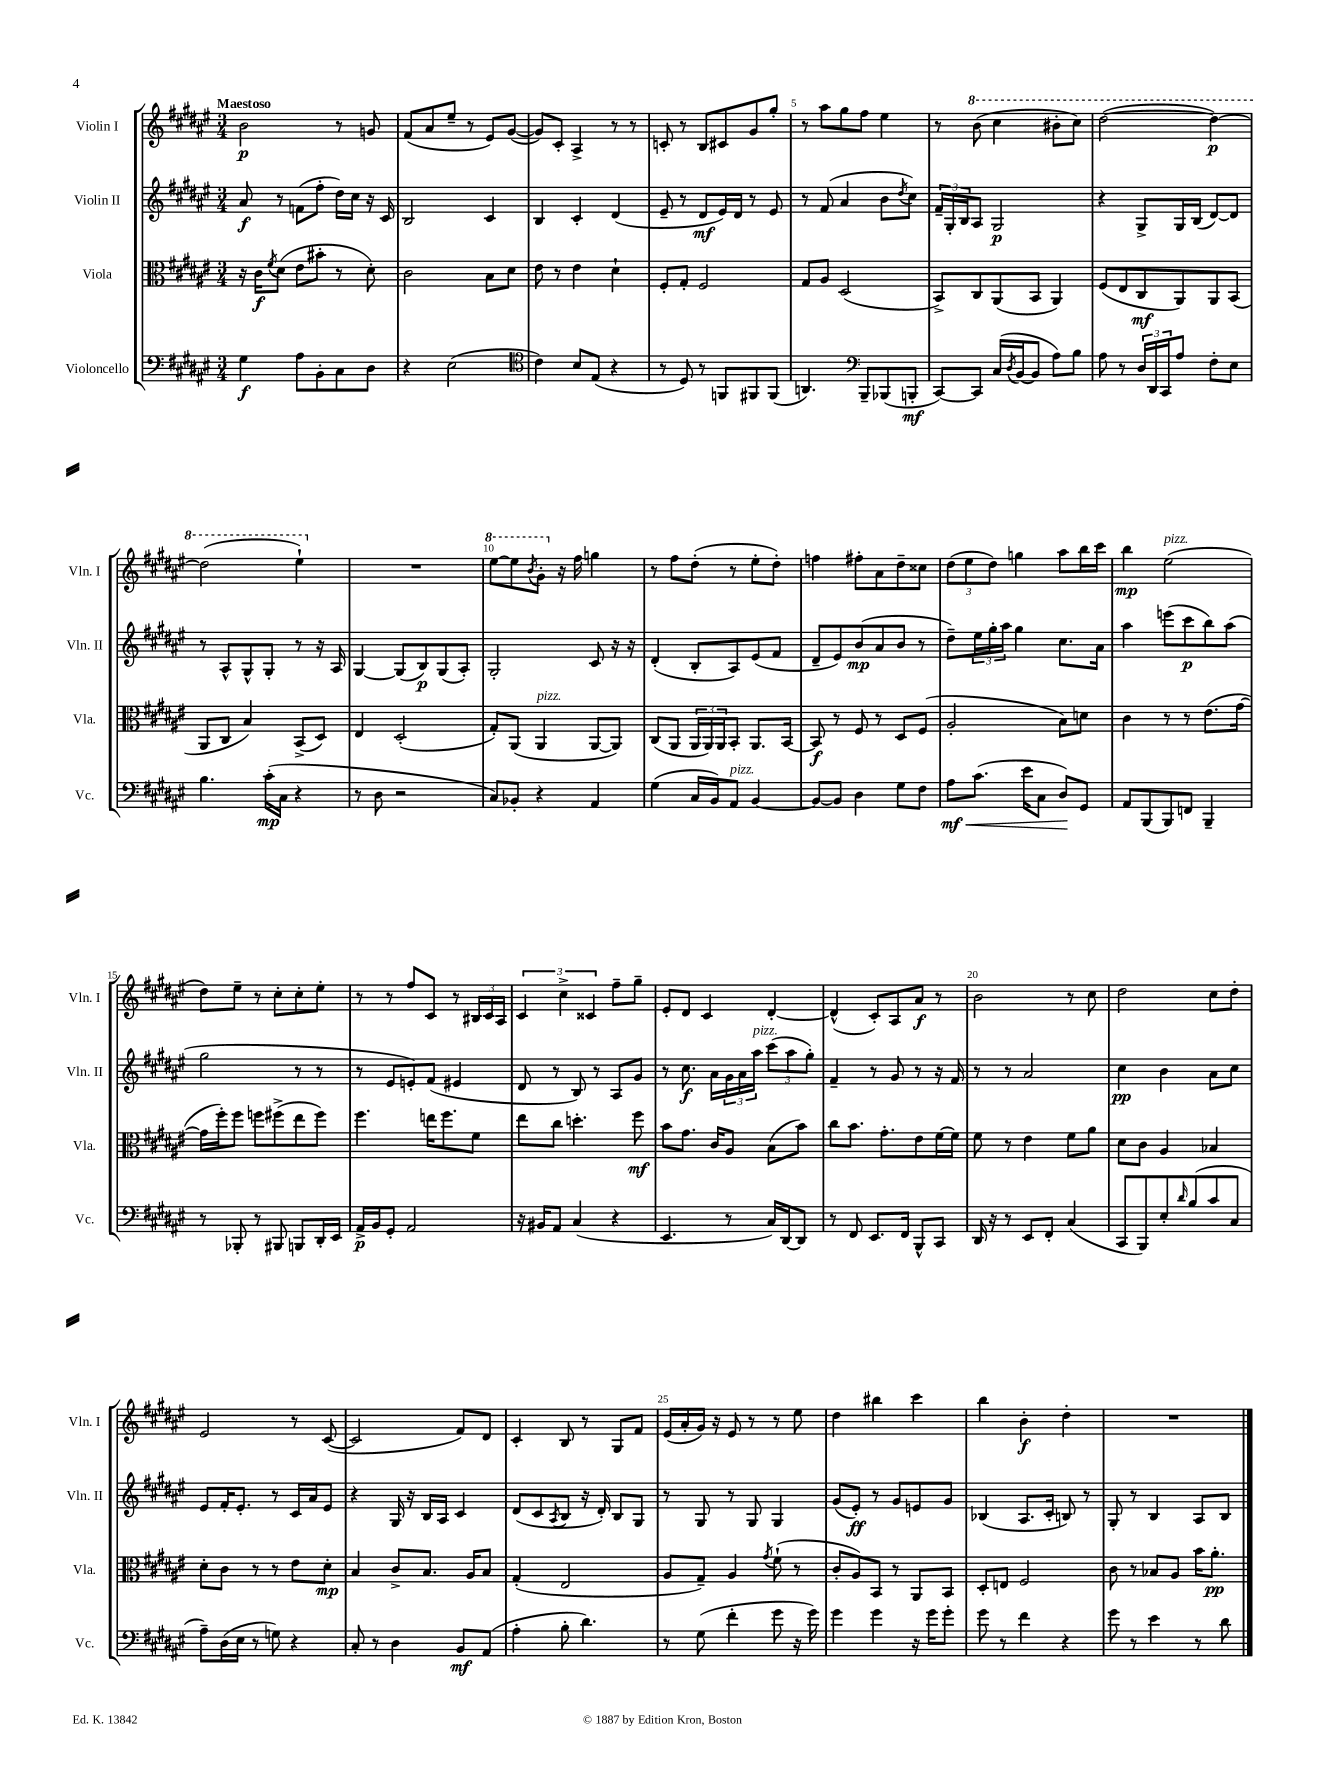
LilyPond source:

<<
\new StaffGroup <<
\new Staff = "s0" \with { instrumentName = "Violin I" shortInstrumentName = "Vln. I" } {
    \clef treble \key fis \major \numericTimeSignature \time 3/4 \tempo "Maestoso"
    b'2\p r8 g'8 |
    fis'8( ais'8 eis''8-- r8 eis'8) gis'8~( |
    gis'8) cis'8-. ais4-> r8 r8 |
    c'8-. r8 b8 cis'8 gis'8 gis''8-. |
    r8 ais''8 gis''8 fis''8 eis''4 |
    r8 \ottava #1 b''8( cis'''4 bis''8-. cis'''8) |
    dis'''2~( dis'''4~\p) |
    dis'''2( eis'''4-!) \ottava #0 |
    R2. |
    \ottava #1 eis'''8~ eis'''8 \acciaccatura { b''8 } gis''8-. \ottava #0 r16 fis''16 g''4 |
    r8 fis''8 dis''8-.( r8 eis''8-. dis''8-.) |
    f''4 fis''8-. ais'8 dis''8-- cisis''8 |
    \tuplet 3/2 { dis''8( eis''8 dis''8) } g''4 ais''8 b''16 cis'''16 |
    b''4\mp eis''2^\markup { \italic "pizz." }( |
    dis''8) eis''8-- r8 cis''8-. cis''8-. eis''8-. |
    r8 r8 fis''8 cis'8 r8 \tuplet 3/2 { bis16 cis'16 ais16 } |
    \tuplet 3/2 { cis'4 cis''4-> cisis'4 } fis''8-- gis''8-- |
    eis'8-. dis'8 cis'4 dis'4~-. |
    dis'4-^( cis'8-.) ais8 ais'8\f r8 |
    b'2 r8 cis''8 |
    dis''2 cis''8 dis''8-. |
    eis'2 r8 cis'8~( |
    cis'2 fis'8) dis'8 |
    cis'4-. b8 r8 gis8 fis'8 |
    eis'16( ais'16-. gis'16) r16 eis'8 r8 r8 eis''8 |
    dis''4 bis''4 cis'''4 |
    b''4 b'4-.\f dis''4-. |
    R2. \bar "|." |
}
\new Staff = "s1" \with { instrumentName = "Violin II" shortInstrumentName = "Vln. II" } {
    \clef treble \key fis \major \numericTimeSignature \time 3/4
    ais'8\f r8 f'8( fis''8-. dis''16) cis''16 r16 cis'16 |
    b2 cis'4 |
    b4 cis'4-. dis'4( |
    eis'8-- r8 dis'8\mf eis'16) dis'16 r8 eis'8 |
    r8 fis'8( ais'4 b'8 \acciaccatura { dis''8 } cis''8) |
    \tuplet 3/2 { fis'16-- gis16-. b16 } ais8 gis2\p |
    r4 gis8-> gis16 b16( dis'8~) dis'8 |
    r8 ais8-^ gis8-^ gis8-. r8 r16 ais16 |
    gis4~ gis8( b8\p) gis8( ais8-.) |
    gis2-. cis'8 r16 r16 |
    dis'4-.( b8-. ais8) eis'8( fis'8 |
    dis'8-- eis'8) b'8\mp( ais'8 b'8 r8 |
    dis''8--) \tuplet 3/2 { eis''16 gis''16-. ais''16 } gis''4 cis''8. ais'16 |
    ais''4 e'''8( cis'''8\p b''8) ais''8( |
    gis''2 r8 r8 |
    r8 eis'8 e'8-.) fis'8( eis'4 |
    dis'8 r8 b8) r8 ais8 gis'8 |
    r8 cis''8.\f ais'16 \tuplet 3/2 { gis'16 ais'16 ais''16^\markup { \italic "pizz." } } \tuplet 3/2 { cis'''8( ais''8 gis''8-.) } |
    fis'4-- r8 gis'8 r8 r16 fis'16 |
    r8 r8 ais'2 |
    cis''4\pp b'4 ais'8 cis''8 |
    eis'8 fis'16-. eis'8.-. r8 cis'16 ais'16 eis'8 |
    r4 gis16 r16 b16 ais16 cis'4 |
    dis'8( cis'8 \acciaccatura { ais8 } b8 r16 dis'16-.) b8 gis8 |
    r8 gis8 r8 gis8 gis4 |
    gis'8( eis'8-.\ff) r8 gis'8 e'8 gis'8 |
    bes4( ais8. cis'16-. b8) r8 |
    gis8-. r8 b4 ais8 b8 \bar "|." |
}
\new Staff = "s2" \with { instrumentName = "Viola" shortInstrumentName = "Vla." } {
    \clef alto \key fis \major \numericTimeSignature \time 3/4
    r16 cis'16\f \acciaccatura { fis'8 } dis'8( eis'8 bis'8-. r8 dis'8-.) |
    cis'2 b8 dis'8 |
    eis'8 r8 eis'4 dis'4-! |
    fis8-. gis8-. fis2 |
    gis8 ais8 dis2( |
    b,8->) cis8 ais,8( b,8 ais,4) |
    fis8( eis8 cis8\mf ais,8) ais,8 b,8( |
    ais,8 cis8 b4) b,8->( dis8) |
    eis4 dis2-.( |
    gis8-.) ais,8( ais,4^\markup { \italic "pizz." } ais,8~ ais,8) |
    cis8( ais,8 \tuplet 3/2 { ais,16 ais,16) ais,16 } b,8-. ais,8. b,16~ |
    b,8\f r8 fis8 r8 dis8 fis8( |
    ais2-. b8) d'8 |
    cis'4 r8 r8 eis'8.( gis'16~ |
    gis'16 fis''16-.) fis''8 f''8 fis''8->( eis''8 fis''8) |
    fis''4. e''16 fis''8. fis'8 |
    eis''8 cis''8 d''4.-. fis''8\mf |
    b'8 gis'8. cis'16 ais8 b8( b'8) |
    cis''8 b'8. gis'8.-. eis'8 fis'16~ fis'16 |
    fis'8 r8 eis'4 fis'8 ais'8 |
    dis'8 cis'8 ais4 bes4 |
    dis'8-. cis'8 r8 r8 eis'8 dis'8-.\mp |
    b4 cis'8-> b8. ais16 b8 |
    gis4-.( eis2 |
    ais8 gis8--) ais4 \acciaccatura { gis'8 } fis'8-!( r8 |
    cis'8-. ais8) b,8 r8 ais,8 b,8 |
    dis8-. e8 fis2 |
    cis'8 r8 bes8 ais8 b'16 ais'8.-.\pp \bar "|." |
}
\new Staff = "s3" \with { instrumentName = "Violoncello" shortInstrumentName = "Vc." } {
    \clef bass \key fis \major \numericTimeSignature \time 3/4
    gis4\f ais8 b,8-. cis8 dis8 |
    r4 eis2( |
    \clef tenor cis'4) b8 eis8( r4 |
    r8 dis8) r8 f,8 fis,8 fis,8( |
    a,4.) \clef bass b,,8-- bes,,8( b,,8-.\mf |
    cis,8~) cis,8 cis16( \acciaccatura { dis8 } b,16~ b,8 ais8) b8 |
    ais8 r8 \tuplet 3/2 { dis16 dis,16 cis,16 } ais8 fis8-. eis8 |
    b4. cis'16-.\mp( cis16 r4 |
    r8 dis8 r2 |
    cis8) bes,8-. r4 ais,4 |
    gis4( cis16 b,16) ais,8^\markup { \italic "pizz." } b,4~ |
    b,8~ b,8 dis4 gis8 fis8 |
    ais8\mf\< cis'8.( eis'16 cis8 dis8\!) gis,8 |
    ais,8 b,,8( b,,8) f,8 b,,4-- |
    r8 bes,,8-. r8 bis,,8 b,,8 dis,16-. eis,16 |
    ais,16->\p b,16 gis,8-. ais,2 |
    r16 bis,16 ais,8 cis4( r4 |
    eis,4. r8 cis16) dis,16~ dis,8 |
    r8 fis,8 eis,8. fis,16 b,,8-^ cis,8 |
    dis,16 r16 r8 eis,8 fis,8-. cis4( |
    cis,8 b,,8) eis8-. \grace { dis'16 } b8( cis'8 cis8 |
    ais8--) dis16( eis16 r8 g8) r4 |
    cis8-. r8 dis4 b,8\mf ais,8( |
    ais4-. b8-. dis'4.) |
    r8 gis8( fis'4-. gis'8 r16 gis'16) |
    gis'4 gis'4 r16 gis'16 gis'8-. |
    gis'8 r8 fis'4 r4 |
    gis'8 r8 eis'4 r8 dis'8 \bar "|." |
}
>>
>>
\layout { \context { \Score \override BarNumber.break-visibility = ##(#f #t #t) barNumberVisibility = #(every-nth-bar-number-visible 5) } }
